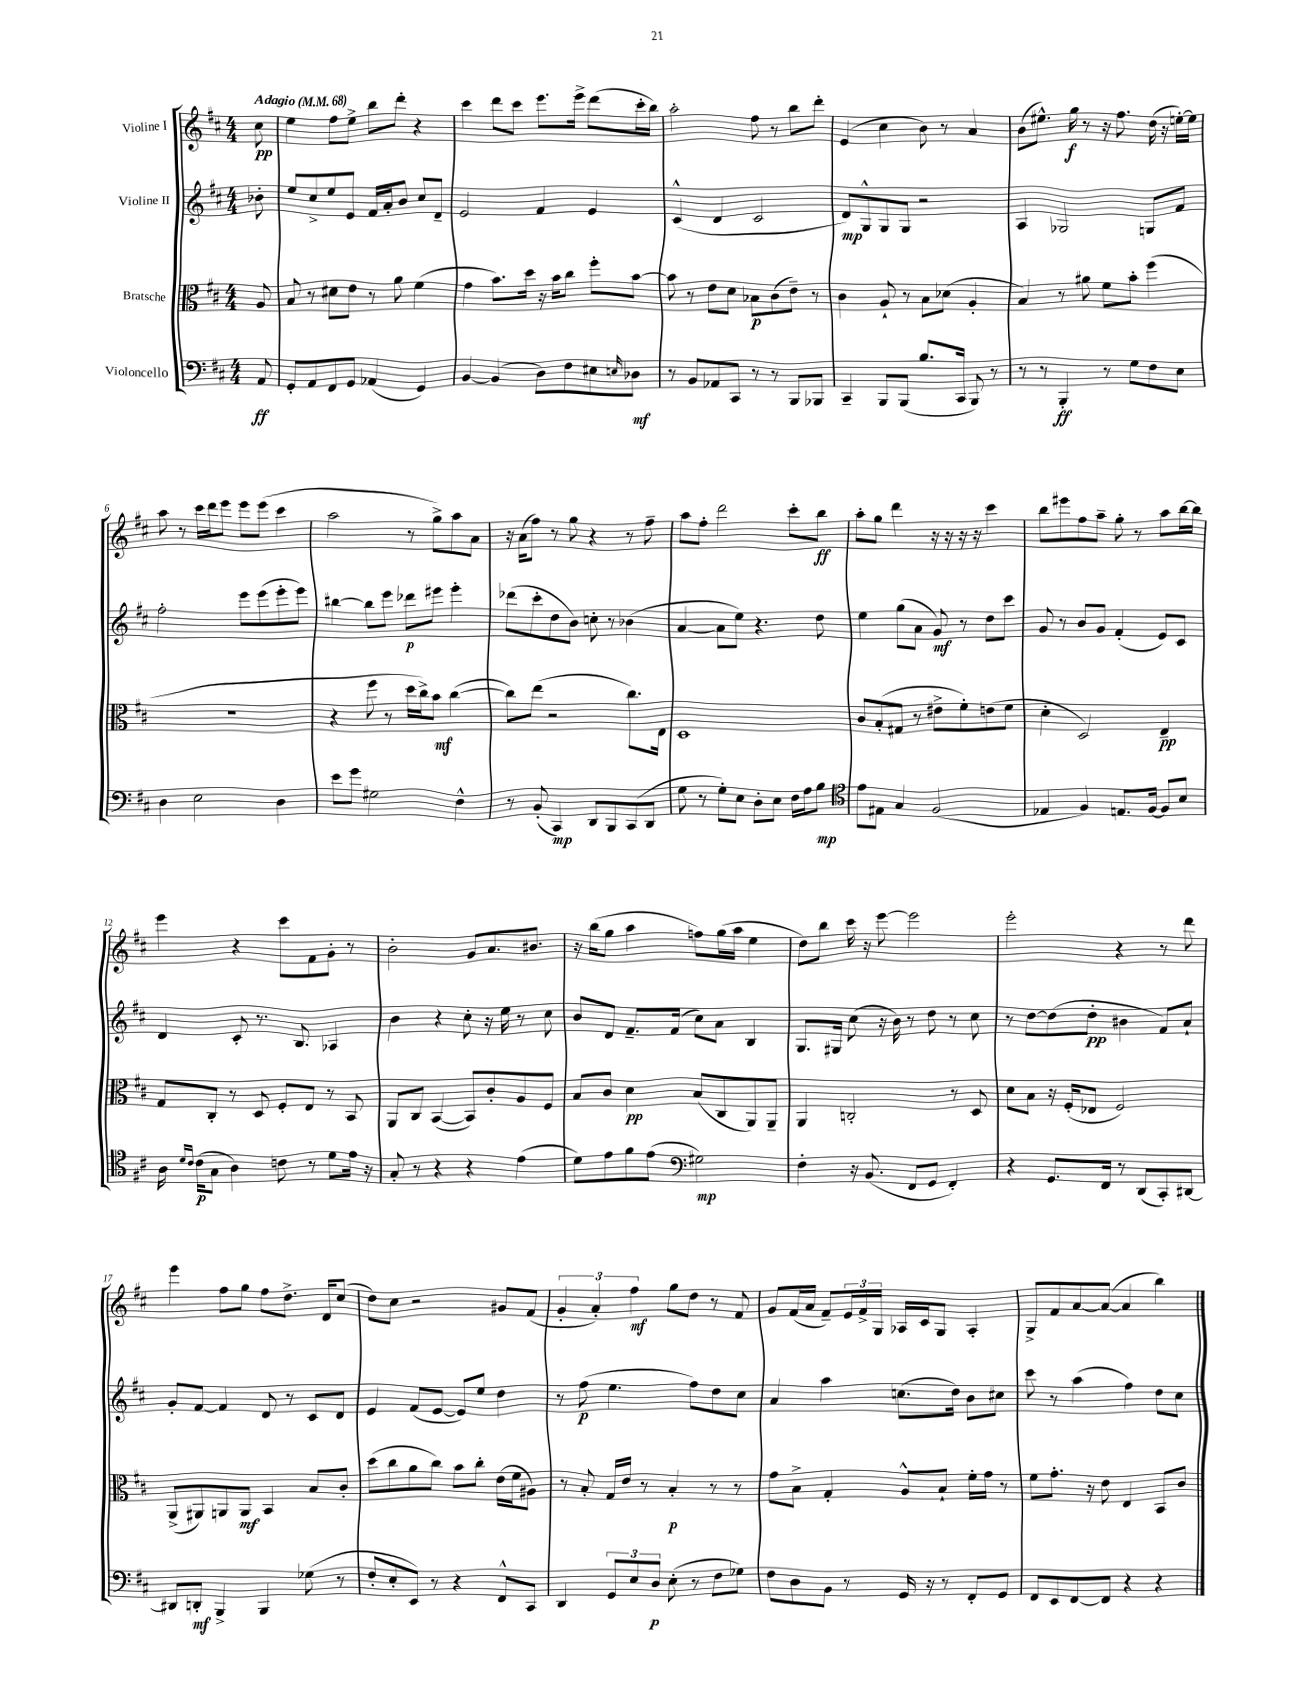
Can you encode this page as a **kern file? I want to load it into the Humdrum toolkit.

**kern	**kern	**kern	**kern
*staff4	*staff3	*staff2	*staff1
*clefF4	*clefC3	*clefG2	*clefG2
*k[f#c#]	*k[f#c#]	*k[f#c#]	*k[f#c#]
*M4/4	*M4/4	*M4/4	*M4/4
*MM68	*MM68	*MM68	*MM68
8AA	8A	8b-'	8cc#
=	=	=	=
8GG'	8B	8ee	4ee
8AA	8r	8cc#^	.
8FF#	8d#	8ee	8ff#
8GG	8e	8e	8ee^
(4AA-	8r	16f#	8bb
.	.	16a'	.
.	8a	8b	8ddd'
4GG)	(4f#	8cc#	4r
.	.	8d~	.
=	=	=	=
[4BB	4g	2e	4ccc#
(4BB]	8.b)	.	8ddd
.	.	.	8ccc#
.	16dd	.	.
8D)	16r	4f#	8.eee
.	16b	.	.
8F#	8cc#	.	.
.	.	.	16eee^
8E#	8ff#'	4e	(8ddd
16qqE	.	.	.
8D-	[8b	.	16ccc#'
.	.	.	16bb)
=	=	=	=
8r	8b]	(4c#^^	2aa'
8BB	8r	.	.
8AA-	8e	4d	.
8CC#	8d	.	.
8r	8B-	2c#	8ff#
8r	(8c#	.	8r
8BBB	8e~)	.	8bb
8BBB-	8r	.	8ddd'
=	=	=	=
4CC#~	4c#	8d)	(4e
.	.	8G^^	.
8BBB	8A`	8G	4cc#
(8BBB	8r	8G	.
8.B	8B	2r	8b)
.	(8d-	.	8r
16CC#	.	.	.
8BBB)	4A'	.	4a
8r	.	.	.
=	=	=	=
8r	4B)	4A	(8b
8r	.	.	8.ee#^^)
4BBB'	8r	2G-	.
.	.	.	16gg
.	8a#	.	8r
8r	8f#	.	16r
.	.	.	8.ff#
8G	8b'	.	.
8F#	(4ff#	8G	(16dd
.	.	.	16r
8E	.	8f#	[16ee')
.	.	.	16ee]
=	=	=	=
4D	1r	2ff#'	8aa
.	.	.	8r
2E	.	.	16ccc#
.	.	.	16ddd
.	.	.	8eee
.	.	8eee	8eee
.	.	(8eee	(8eee
4D	.	8eee'	4ccc#
.	.	8eee)	.
=	=	=	=
8e	4r	[4bb#	2aa
8g	.	.	.
2G#	8ff#	8bb#]	.
.	8r	8eee	.
.	16dd	8ddd-	8r
.	16cc#^)	.	.
.	8b	8eee#	8gg^)
4F#^^	([4cc#	4eee#'	8aa
.	.	.	8a
=	=	=	=
8r	8cc#])	(8ddd-	16r
.	.	.	(16a
(8BB'	(8ee	8ccc#'	8ff#)
4CC#)	2r	8dd	8r
.	.	8b)	8gg
8DD	.	8cc'	4r
8BBB	.	8r	.
(8CC#	8.cc#)	(4b-	8r
8DD	.	.	8ff#~
.	16E	.	.
=	=	=	=
8G	1D	[4a	8aa
8r	.	.	8ff#'
8G')	.	8a]	2ddd
8E	.	8ee)	.
8D'	.	4.r	.
8E	.	.	.
16F#	.	.	8ccc#'
16A	.	.	.
8B	.	8dd	8bb
=	=	=	=
*clefC4	*	*	*
8e	8c#	4ee	8aa'
8E#	(8B'	.	8gg
4G	8G#	(8gg	4ddd
.	8r	8a	.
(2F#	8e#^	8g)	16r
.	.	.	16r
.	8f#')	8r	16r
.	.	.	16r
.	(8e	8dd	4ccc#
.	8f#	8ccc#	.
=	=	=	=
4E-	4d'	8g	8bb
.	.	8r	8eee#
4F#)	2D)	8b	8ff#
.	.	8g	8aa~
8.E	.	(4f#'	8gg'
.	.	.	8r
[16F#	.	.	.
8F#]	4E~	8e)	8aa
8B	.	8c#	[16bb
.	.	.	16bb]
=	=	=	=
16A	8G	4d	4eee
16qqd	.	.	.
16qqc#	.	.	.
(16c#	.	.	.
8G	8C#'	.	.
4A)	8r	8c#'	4r
.	8D	8.r	.
8c	8F#'	.	8ccc#
.	.	8.B	.
8r	8E	.	8f#
8d	8r	4A-	8g'
16e	8BB	.	8r
16r	.	.	.
=	=	=	=
8G'	8AA	4b	2b'
8r	8C#	.	.
4r	([4BB	4r	.
4r	8BB])	8cc#'	8g
.	8c#'	16r	8.a
.	.	16ee	.
(4e	8A	8r	.
.	.	.	8.b#
.	8F#	8cc#	.
=	=	=	=
8d)	8B	8b	16r
.	.	.	(16bb
8e	8c#	8d	8gg
8f#	4d	8.f#~	4aa
(8e	.	.	.
.	.	(16f#	.
*clefF4	*	*	*
2G#)	(8B	8cc#)	8ff)
.	8C#	8a	(16gg
.	.	.	16aa
.	8AA)	4B	4ee
.	8AA~	.	.
=	=	=	=
4F#'	4AA	8.G	8dd)
.	.	.	8bb
.	.	16G#	.
16r	2C'	(8cc#	16ccc#
(8.BB	.	.	16r
.	.	16r	[8eee
.	.	16b)	.
8FF#	.	8r	2eee]
8GG	.	8dd	.
4FF#')	8r	8r	.
.	8D	8cc#	.
=	=	=	=
4r	8d	8r	2eee'
.	8B	[8dd	.
8.GG	16r	(8dd]	.
.	(16F#'	.	.
.	8E-	8dd'	.
16FF#	.	.	.
8r	2F#)	4b#	4r
(8DD	.	.	.
8CC#')	.	8f#)	8r
[8DD#	.	8a`	8ddd
=	=	=	=
8DD#]	(8AA^	8g'	4eee
8DD'	8AA#)	[8f#	.
4BBB^	8AA	4f#]	8ff#
.	8AA	.	8gg
4BBB	4BB	8d	8ff#
.	.	8r	8.dd^
(8G-	8B	8c#	.
.	.	.	16d
8r	8c#'	8d	(8cc#
=	=	=	=
8F#'	(8dd	4e	8dd)
8E'	8cc#	.	8cc#
8EE)	8a	(8f#	2r
8r	8cc#)	[8e	.
4r	8b	8e])	.
.	8cc#'	8ee	.
8FF#^^	(16e	4dd	8g#
.	16f#	.	.
8CC#	8A#)	.	(8f#
=	=	=	=
4DD	8r	8r	6g'
.	8B'	(8ff#	.
.	.	.	6a')
12GG	16G	4.ee	.
.	16e	.	.
12E	.	.	6ff#
.	8r	.	.
12D	.	.	.
(8E'	4B'	.	8gg
8r	.	8ff#)	8dd
8F#	8r	8dd	8r
8G-)	8r	8cc#	8f#
=	=	=	=
8F#	8g	4a	8g
8D	8B^	.	(16f#
.	.	.	16a
8BB	4G'	4aa	8f#~)
8r	.	.	24e
.	.	.	24f#^
.	.	.	24G
16GG	8A^^	(8.cc	16A-
16r	.	.	16c#
8r	8B`	.	8G
.	.	16dd)	.
8FF#'	16f#'	8b	4A-'
.	16g	.	.
8GG	8r	8cc#	.
=	=	=	=
8FF#	8f#	8ccc#	8G^
8EE	8.g'	8r	8f#
[8FF#	.	(4aa	[8a
.	16r	.	.
8FF#]	8e	.	(8a_
4r	4E	4ff#)	4a]
4r	8BB	8dd	4bb)
.	8c#	8cc#	.
==	==	==	==
*-	*-	*-	*-
